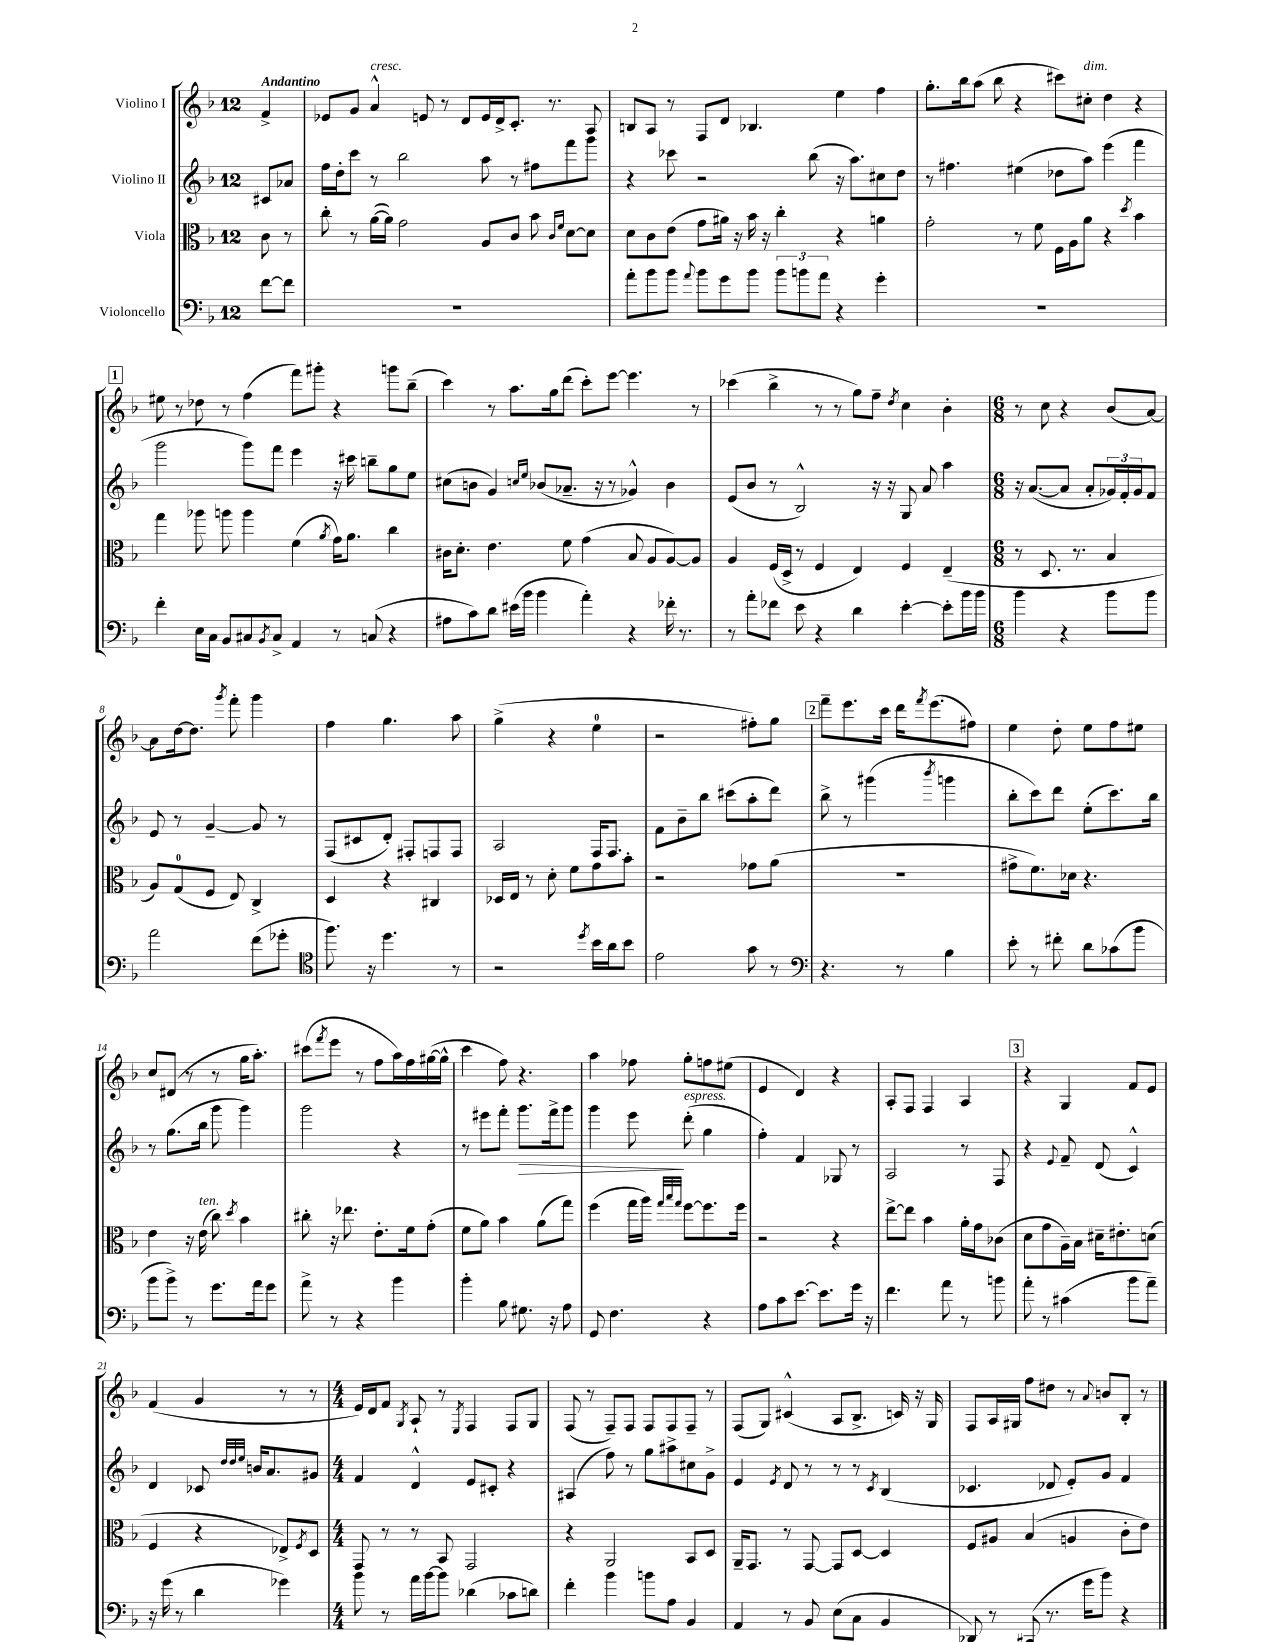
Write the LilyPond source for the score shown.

<<
\new StaffGroup <<
\new Staff = "s0" \with { instrumentName = "Violino I" } {
    \clef treble \key f \major \once \override Staff.TimeSignature.style = #'single-digit \time 12/8 \partial 4 \tempo "Andantino"
    f'4-> |
    ees'8 g'8 a'4-^^\markup { \italic "cresc." } e'8 r8 d'8 e'16 d'16-> c'8.-. r8. a8 |
    b8 a8 r8 f8 d'8 bes4. e''4 f''4 |
    g''8.-. bes''16 a''8( bes''8 r4 cis'''8) cis''8-.^\markup { \italic "dim." } d''4 r4 |
    \mark \markup { \box "1" } eis''8 r8 des''8 r8 f''4( f'''8) gis'''8-. r4 g'''8 bes''8--( |
    c'''4) r8 a''8. g''16 d'''8( c'''8-.) e'''8~ e'''4. r8 |
    ces'''4( bes''4-> r8 r8 g''8) f''8-- \acciaccatura { d''8 } c''4 bes'4-. |
    \numericTimeSignature \time 6/8 r8 c''8 r4 bes'8( a'8~) |
    a'8 d''16~ d''8. \acciaccatura { g'''8 } f'''8-. g'''4 |
    f''4 g''4. a''8 |
    g''4->( r4 e''4-0 |
    r2 fis''8-.) g''8 |
    \mark \markup { \box "2" } f'''8-- e'''8. c'''16 d'''16 \acciaccatura { f'''8 } e'''8.( fis''8) |
    e''4 d''8-. e''8 f''8 eis''8 |
    c''8 dis'8( r8 r8 g''16 a''8.-.) |
    cis'''8( \acciaccatura { f'''8 } e'''8 r8 f''8 a''16) f''16 gis''16~( gis''16-^ |
    c'''4 f''8) r4. |
    a''4 fes''8 g''8-. f''8 eis''8( |
    e'4 d'4) r4 |
    a8-. f8 f4 a4 |
    \mark \markup { \box "3" } r4 g4 f'8 e'8 |
    f'4( g'4 r8 r8 |
    \numericTimeSignature \time 4/4 e'16) d'16 f'8 \acciaccatura { g8 } a8-! r8 \acciaccatura { e8 } f4 f8 g8 |
    f8( r8 f8--) f8 f8 f8 f8-- r8 |
    f8( g8) cis'4-^( a8 bes8.-> c'16) r16 g16 |
    f8 a16 gis16 f''8 dis''8 r8 \appoggiatura { a'8 } b'8 bes8-. r8 \bar "|." |
}
\new Staff = "s1" \with { instrumentName = "Violino II" } {
    \clef treble \key f \major \once \override Staff.TimeSignature.style = #'single-digit \time 12/8 \partial 4
    cis'8 aes'8 |
    f''16 d''16-. c'''8 r8 bes''2 a''8 r8 fis''8 f'''8 g'''8 |
    r4 ces'''8 r2 bes''8( r16 a''8.) cis''8 d''8 |
    r8 fis''4. eis''4( des''8 a''8) e'''4( f'''4 |
    \mark \markup { \box "1" } g'''2 g'''8) f'''8 e'''4 r16 cis'''16 b''8-- g''8 e''8 |
    cis''8( b'8 g'4) \grace { c''16 e''16 } bes'8( aes'8.-- r16 r8 ges'4-^) bes'4 |
    e'8( bes'8 r8 bes2-^) r16 r16 g8 a'8 a''4 |
    \numericTimeSignature \time 6/8 r16 a'8.~( a'8 a'8-. \tuplet 3/2 { ges'16) f'16-. ges'16 } f'8 |
    e'8 r8 g'4~-- g'8 r8 |
    f8( cis'8 d'8-.) fis8-. f8 f8 |
    a2 f16 f8. |
    f'8 bes'8-- bes''8 cis'''8( a''8-. d'''8) |
    \mark \markup { \box "2" } bes''8-> r8 gis'''4( \acciaccatura { bes'''8 } g'''4 |
    bes''8-. c'''8) d'''8 e''8-.( c'''8.) bes''16 |
    r8 g''8.( bes''16 g'''8 g'''4) |
    g'''2 r4 |
    r8 eis'''8 f'''8-. g'''8.\> f'''16-> g'''8 |
    g'''4 e'''8\! d'''8-.^\markup { \italic "espress." }( g''4 |
    f''4-.) f'4 ges8 r8 |
    a2 r8 f8 |
    \mark \markup { \box "3" } r4 \appoggiatura { e'8 } f'8-- d'8( c'4-^) |
    d'4 ces'8 \grace { d''32 d''32 e''32 } b'16 a'8. gis'8 |
    \numericTimeSignature \time 4/4 f'4 d'4-^ e'8 cis'8-. r4 |
    ais4( f''8) r8 g''8 ais''8-> cis''8 g'8-> |
    e'4 \acciaccatura { e'8 } d'8 r8 r8 r8 \acciaccatura { c'8 } bes4( |
    ces'4. des'8 e'8-.) g'8 f'4 \bar "|." |
}
\new Staff = "s2" \with { instrumentName = "Viola" } {
    \clef alto \key f \major \once \override Staff.TimeSignature.style = #'single-digit \time 12/8 \partial 4
    c'8 r8 |
    c''8-. r8 a'16~( a'16) g'2 a8 c'8 bes'8 \grace { c'16 f'16 } d'8~ d'8 |
    d'8 c'8 e'8( g'8 ais'16) r16 bes'16 r16 c''4-. r4 a'4 |
    g'2-. r8 f'8 f16 a16 a'8 r4 \acciaccatura { d''8 } bes'4 |
    \mark \markup { \box "1" } g''4 aes''8 a''8 a''4 f'4( \acciaccatura { a'8 } g'16) a'8. c''4 |
    cis'16 d'8.-. e'4. f'8 g'4( bes8 a8 a8~) a8 |
    a4 f16( d16-> r8 f4 e4) f4 e4--( |
    \numericTimeSignature \time 6/8 r8 d8. r8. bes4 |
    a8) g8-0( f8 e8) c4-> |
    d4 r4 cis4 |
    des16 e16 r8 d'8-. f'8 g'8 bes'8-. |
    r2 ges'8 a'8( |
    \mark \markup { \box "2" } R2. |
    gis'8-> f'8.) des'16 r4. |
    e'4 r16 e'16^\markup { \italic "ten." }( c''8) \acciaccatura { d''8 } bes'4 |
    cis''8-. r16 ees''8. e'8.-. f'16 g'8-.( |
    f'8 a'8) bes'4 a'8( g''8) |
    f''4( g''16 a''16) \grace { g''32 bes''32 g''32 } f''8~ f''8. f''16 |
    r2 r4 |
    e''8~-> e''8 bes'4 a'16-. g'16 ces'8( |
    \mark \markup { \box "3" } d'8 g'8 a16--) bes16 dis'16-- eis'8.-. d'8( |
    f4 r4 ees8->) \acciaccatura { f8 } d8 |
    \numericTimeSignature \time 4/4 g,8 r8 r8 bes,8 g,2 |
    r4 a,2 bes,8 d8 |
    a,16-- g,8. r8 g,8~ g,8 d8~ d4 |
    f8 ais8 bes4( a4 c'8-. e'8) \bar "|." |
}
\new Staff = "s3" \with { instrumentName = "Violoncello" } {
    \clef bass \key f \major \once \override Staff.TimeSignature.style = #'single-digit \time 12/8 \partial 4
    f'8~ f'8 |
    R1. |
    a'8-. bes'8 bes'8 \appoggiatura { a'8 } bes'8 g'8 bes'8 \tuplet 3/2 { bes'8 b'8 a'8 } r4 g'4-. |
    R1. |
    \mark \markup { \box "1" } f'4-. e16 c16 bes,8 cis8 \acciaccatura { bes,8 } cis8-> a,4 r8 c8( r4 |
    ais8 c'8) d'8 eis'16( bes'16 bes'4 a'4-.) r4 fes'16-. r8. |
    r8 a'8-. fes'8 e'8 r4 d'4 e'4~-. e'8-. bes'16 bes'16 |
    \numericTimeSignature \time 6/8 bes'4 r4 bes'8 bes'8 |
    a'2 f'8( ges'8-. |
    \clef tenor f''8.) r16 d''4. r8 |
    r2 \acciaccatura { d''8 } bes'16 a'16 bes'8 |
    e'2 g'8 r8 |
    \mark \markup { \box "2" } \clef bass r4. r8 bes4 |
    e'8-. r8 fis'8-. d'8 ces'8( bes'8 |
    bes'8 bes'8->) r8 g'8. a'16 g'8 |
    a'8-> r8 r4 bes'4 |
    bes'4-. bes8 gis8. r16 a8 |
    g,8 f4. r4 |
    a8 c'8 e'8.~ e'8. g'16 r16 |
    f'4. a'8 r8 b'8 |
    \mark \markup { \box "3" } a'8-. r8 cis'4( bes'8 a'8--) |
    r16 g'16( r8 d'4 ges'4) |
    \numericTimeSignature \time 4/4 bes'8 r8 a'16 bes'16~ bes'8 des'4( ces'8 d'8) |
    f'4-. bes'4 b'8 a8 bes,4 |
    a,4 r8 bes,8 e8( c8 bes,4 |
    des,8--) r8 cis,8( r8. g'16 bes'8) r4 \bar "|." |
}
>>
>>
